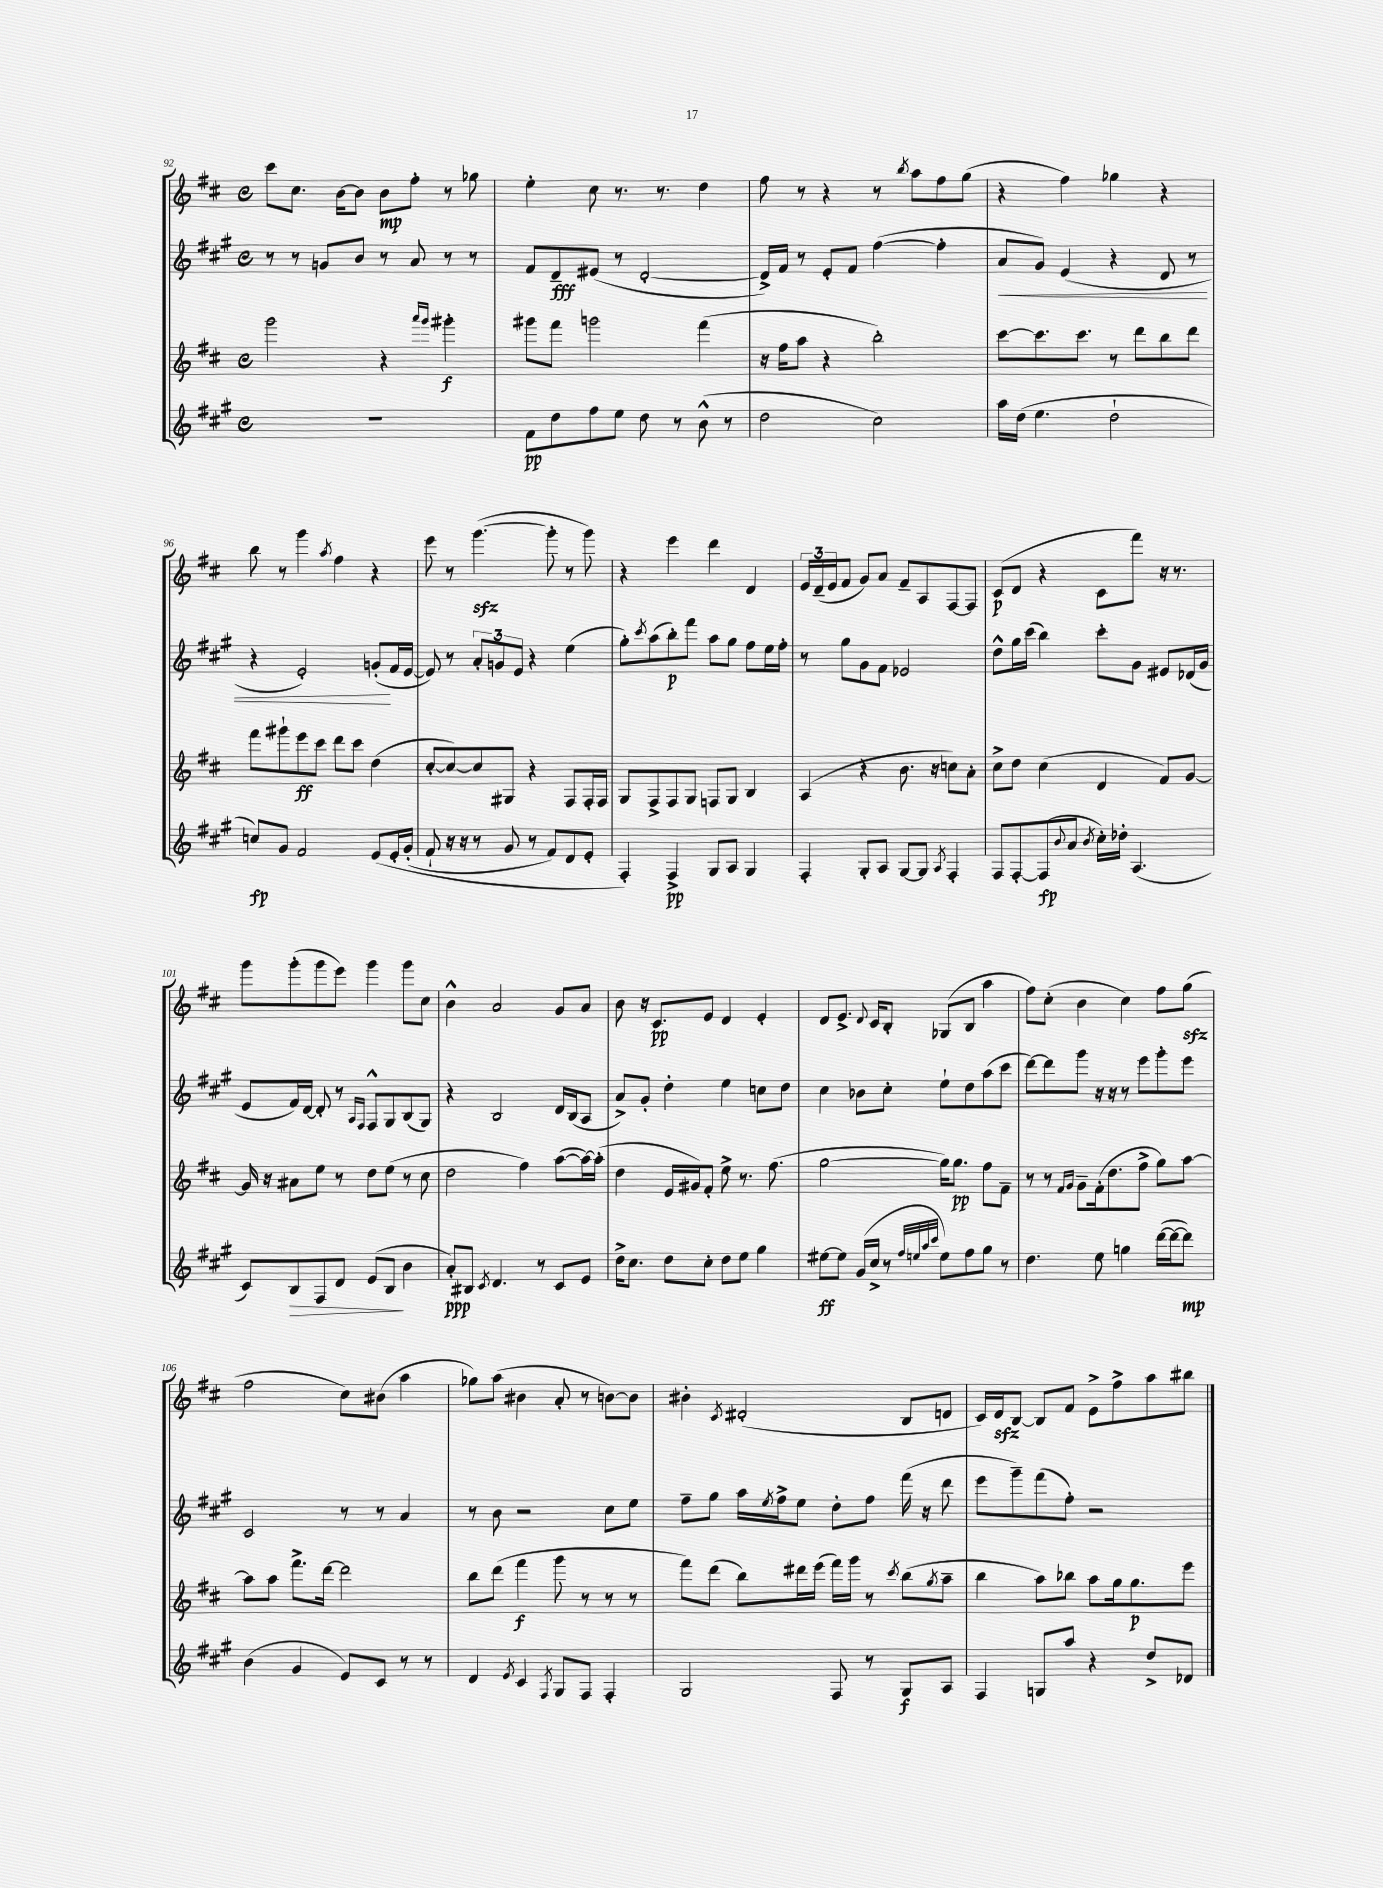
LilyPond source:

<<
\new StaffGroup <<
\new Staff = "s0" {
    \clef treble \key d \major \defaultTimeSignature \time 4/4
    cis'''8 cis''8. b'16~ b'8 b'8\mp fis''8-. r8 ges''8 |
    e''4-. cis''8 r8. r8. d''4 |
    fis''8 r8 r4 r8 \acciaccatura { b''8 } a''8 fis''8 g''8( |
    r4 fis''4) ges''4 r4 |
    b''8 r8 g'''4 \acciaccatura { a''8 } fis''4 r4 |
    e'''8 r8 g'''4.~\sfz( g'''8-. r8 g'''8) |
    r4 e'''4 d'''4 d'4 |
    \tuplet 3/2 { e'16 d'16--( e'16 } fis'8 g'8) a'8 fis'8-- a8 fis8~ fis8 |
    cis'8\p( d'8 r4 cis'8 fis'''8) r16 r8. |
    g'''8 g'''8-.( g'''8 e'''8) g'''4 g'''8 cis''8 |
    b'4-^ a'2 g'8 a'8 |
    b'8 r16 cis'8.\pp e'8 d'4 e'4-. |
    d'8 e'8.-> \appoggiatura { d'8 } cis'16 b8-. ges8( b8 a''4 |
    fis''8) cis''8-.( b'4 cis''4) fis''8 g''8\sfz( |
    fis''2 cis''8) bis'8( a''4 |
    ges''8) a''8( bis'4 a'8-. r8 b'8~) b'8 |
    bis'4-. \acciaccatura { cis'8 } dis'2-.( b8 d'8 |
    cis'16) d'16\sfz b8~ b8 fis'8 e'8-> fis''8-> a''8 bis''8 \bar "|." |
}
\new Staff = "s1" {
    \clef treble \key a \major \defaultTimeSignature \time 4/4
    r8 r8 g'8 b'8 r8 a'8 r8 r8 |
    fis'8 d'8--\fff eis'8( r8 d'2~-. |
    d'16->) fis'16 r8 e'8-. fis'8 fis''4~( fis''4-. |
    a'8\< gis'8) e'4( r4 d'8 r8 |
    r4 e'2-.) g'8-.\!( fis'16 e'16~ |
    e'8) r8 \tuplet 3/2 { a'8-. g'8 e'8 } r4 e''4( |
    gis''8-.) \acciaccatura { cis'''8 } a''8( b''8-.\p) fis'''8 a''8 gis''8 fis''8 e''16 fis''16-. |
    r8 gis''8 gis'8 fis'8 ees'2 |
    d''8-^ gis''16 cis'''16( b''4) cis'''8-. gis'8 eis'8 des'16( gis'16 |
    e'8 fis'16) d'16~ d'8-. r8 \grace { a16 fis16 } fis8-^ gis8 b8( gis8) |
    r4 b2 d'16 b16( a8 |
    a'8->) gis'8-. d''4-. e''4 c''8 d''8 |
    cis''4 bes'8 cis''8-. e''8-! d''8 a''8( cis'''8 |
    d'''8~) d'''8 gis'''8 r16 r16 r8 e'''8 gis'''8-. e'''8 |
    cis'2 r8 r8 a'4 |
    r8 b'8 r2 cis''8 e''8 |
    fis''8-- gis''8 a''16 \acciaccatura { e''8 } fis''16-> e''8 d''8-. fis''8 fis'''16( r16 d'''8 |
    e'''8 gis'''8--) fis'''8( fis''8-.) r2 \bar "|." |
}
\new Staff = "s2" {
    \clef treble \key d \major \defaultTimeSignature \time 4/4
    g'''2 r4 \grace { a'''16 g'''16 } gis'''4-.\f |
    gis'''8 fis'''8 g'''2 fis'''4( |
    r16 fis''16 a''8 r4 b''2-.) |
    cis'''8~ cis'''8. cis'''8. r8 d'''8 b''8 d'''8 |
    fis'''8 gis'''8-! e'''8\ff cis'''8 d'''8 cis'''8 d''4( |
    cis''8~-. cis''8~) cis''8 gis8 r4 fis8 fis16-. fis16 |
    g8 fis8-> fis8 g8 f8 g8 b4 |
    a4( r4 b'8. r16 c''8) a'8-. |
    cis''8-> d''8 cis''4( d'4 fis'8) g'8~ |
    g'16 r16 ais'8 e''8 r8 d''8 e''8( r8 cis''8 |
    d''2 fis''4) a''8~( a''16~) a''16-.( |
    d''4 e'16 gis'16) fis'8-. e''8-> r8. fis''8.( |
    g''2~ g''16) g''8.\pp fis''8 fis'8-- |
    r8 r8 \grace { fis'16 g'16 } g'8-- fis'16-.( d''8. fis''8-> g''8) a''8~ |
    a''8 a''8 fis'''8.-> d'''16~ d'''2 |
    b''8 d'''8( fis'''4\f g'''8 r8 r8 r8 |
    fis'''8) d'''8( b''8) dis'''16 e'''16( fis'''16) g'''16 r8 \acciaccatura { cis'''8 } b''8( \acciaccatura { g''8 } a''8-- |
    b''4 a''8) bes''8 a''8 g''16 g''8.\p e'''8 \bar "|." |
}
\new Staff = "s3" {
    \clef treble \key a \major \defaultTimeSignature \time 4/4
    R1 |
    fis'8\pp d''8 fis''8 e''8 d''8 r8 b'8-^( r8 |
    d''2 cis''2) |
    a''16 d''16( e''4. d''2-! |
    c''8\fp) gis'8 fis'2 e'8\( e'16-. gis'16-.( |
    fis'8-! r16 r16 r8 gis'8 r8 fis'8) d'8 e'8-. |
    fis4-.\) fis4->\pp gis8 a8 gis4 |
    fis4-. gis8-. a8 gis8~ gis8 \acciaccatura { a8 } fis4-. |
    fis8 fis8~-. fis8\fp( \appoggiatura { b'8 } a'8 \acciaccatura { b'8 } cis''16-.) des''16-. a4.( |
    cis'8) b8\> fis8 d'8 e'8( b8\! b'4 |
    a'8-.\ppp) bis8 \acciaccatura { cis'8 } d'4. r8 cis'8 e'8 |
    d''16-> cis''8. d''8 cis''8-. d''8 e''8 gis''4 |
    eis''8~\ff eis''8 gis'16( cis''16-> r8 \grace { fis''32 e''32 a''32 cis'''32 } e''8) fis''8 gis''8 r8 |
    d''4. e''8 g''4 d'''16~( d'''16~ d'''8\mp) |
    b'4( gis'4 e'8) cis'8 r8 r8 |
    d'4 \acciaccatura { e'8 } cis'4 \acciaccatura { fis8 } gis8 fis8 fis4-. |
    gis2 fis8 r8 gis8\f a8 |
    fis4 g8 a''8 r4 d''8-> des'8 \bar "|." |
}
>>
>>
\layout { \context { \Score currentBarNumber = #92 } }
